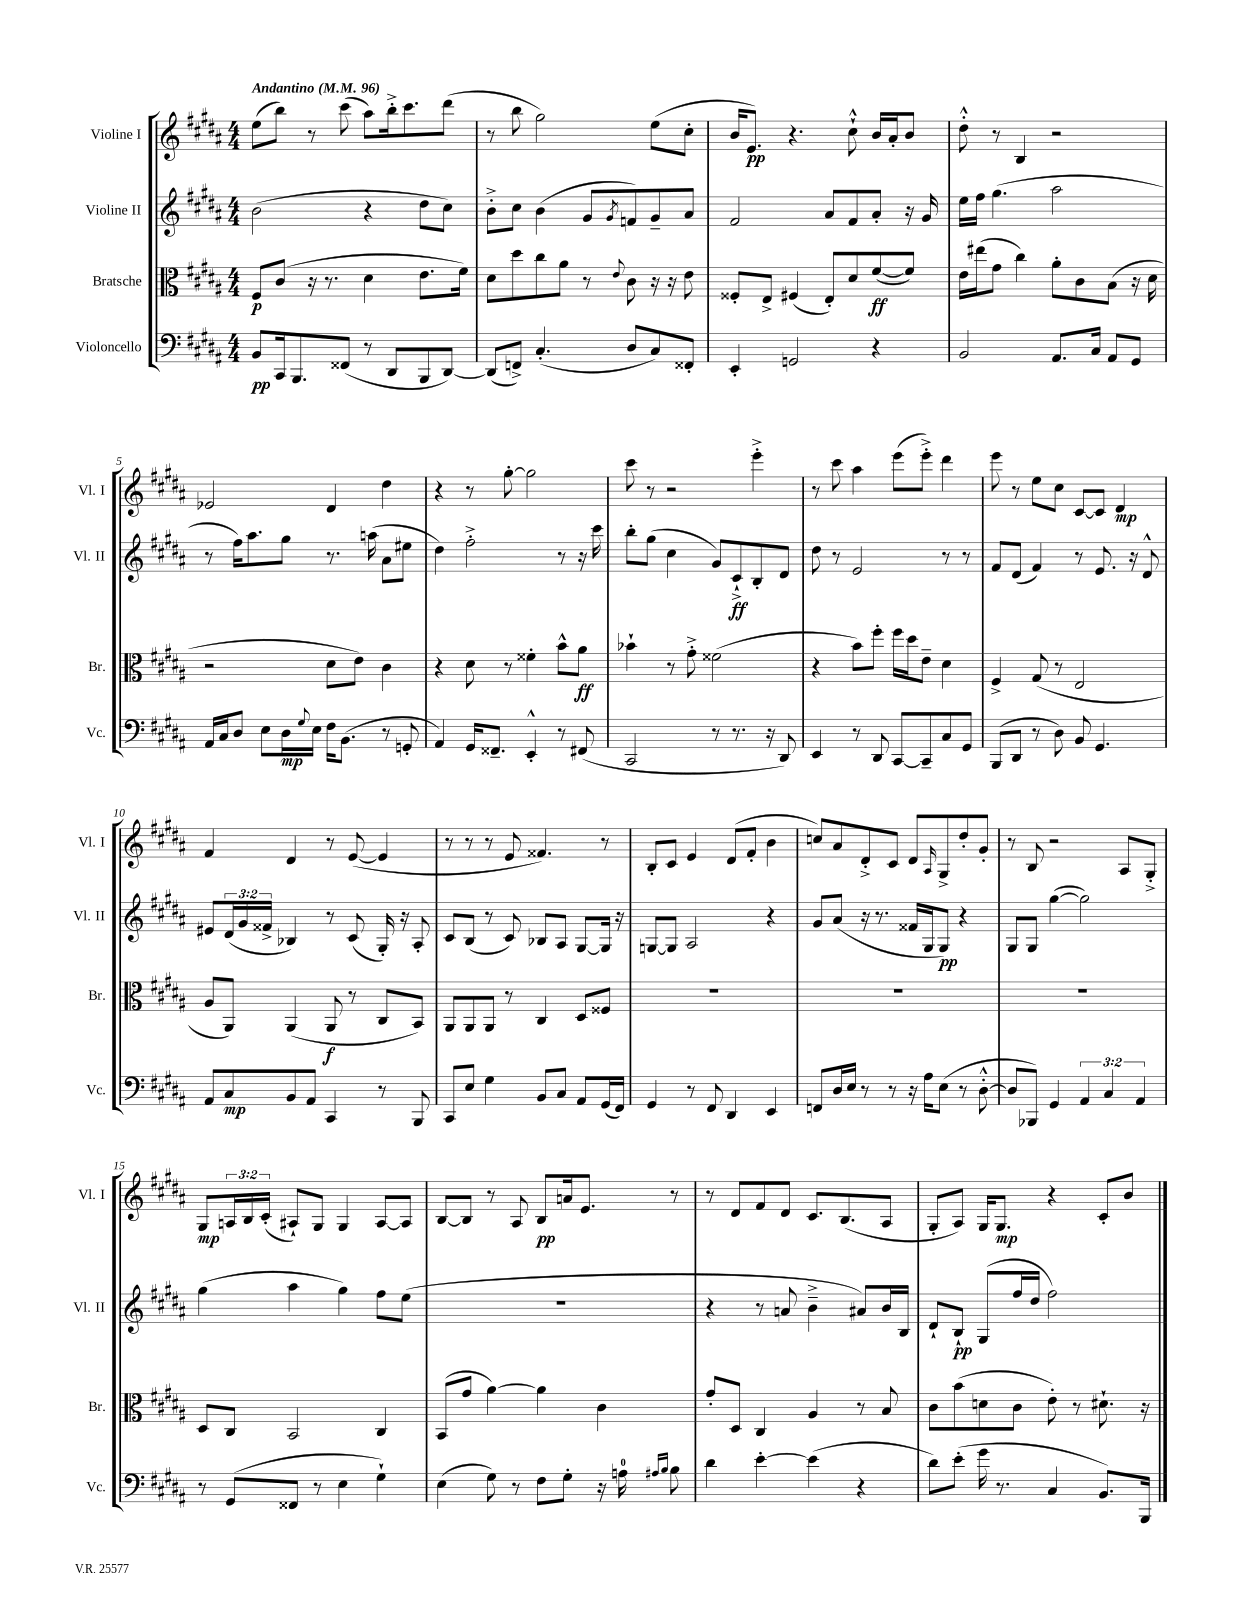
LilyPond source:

<<
\new StaffGroup <<
\new Staff = "s0" \with { instrumentName = "Violine I" shortInstrumentName = "Vl. I" } {
    \clef treble \key b \major \numericTimeSignature \time 4/4 \override Staff.TupletNumber.text = #tuplet-number::calc-fraction-text \tempo "Andantino" 4 = 96
    e''8( b''8) r8 cis'''8( ais''8) b''16-.-> cis'''8. dis'''8( |
    r8 b''8 gis''2) e''8( cis''8-. |
    b'16 e'8.\pp) r4. cis''8-!-^ b'16 ais'16-. b'8 |
    dis''8-.-^ r8 b4 r2 |
    ees'2 dis'4 dis''4 |
    r4 r8 gis''8~-. gis''2 |
    cis'''8 r8 r2 e'''4-.-> |
    r8 cis'''8 ais''4 e'''8( e'''8-.->) dis'''4 |
    e'''8 r8 e''8 cis''8 cis'8~ cis'8 dis'4\mp |
    fis'4 dis'4 r8 e'8~( e'4 |
    r8 r8 r8 e'8 fisis'4.) r8 |
    b8-. cis'8 e'4 dis'8( fis'8-. b'4 |
    c''8) ais'8 dis'8-.-> cis'8 dis'8 \grace { ais16 } gis8-> dis''8-. gis'8-. |
    r8 b8 r2 ais8 gis8-.-> |
    gis8\mp \tuplet 3/2 { a16 b16 cis'16-.( } ais8-!) gis8 gis4 ais8~ ais8 |
    b8~ b8 r8 ais8 b8\pp a'16 e'8. r8 |
    r8 dis'8 fis'8 dis'8 cis'8. b8.( ais8 |
    gis8-. ais8) gis16 gis8.\mp r4 cis'8-. b'8 \bar "|." |
}
\new Staff = "s1" \with { instrumentName = "Violine II" shortInstrumentName = "Vl. II" } {
    \clef treble \key b \major \numericTimeSignature \time 4/4 \override Staff.TupletNumber.text = #tuplet-number::calc-fraction-text
    b'2( r4 dis''8 cis''8) |
    b'8-.-> cis''8 b'4( gis'8 \acciaccatura { gis'8 } f'8) gis'8-- ais'8 |
    fis'2 ais'8 fis'8 ais'8-. r16 gis'16 |
    e''16 fis''16 gis''4.( ais''2 |
    r8 fis''16) ais''8. gis''8 r8. a''16( ais'8 eis''8 |
    dis''4) fis''2-.-> r8 r16 cis'''16 |
    b''8-. gis''8( cis''4 gis'8) cis'8-!->\ff b8-. dis'8 |
    dis''8 r8 e'2 r8 r8 |
    fis'8 dis'8( fis'4) r8 e'8. r16 dis'8-^ |
    eis'8 \tuplet 3/2 { dis'16( gis'16 fisis'16-> } bes4) r8 cis'8( gis16-.) r16 ais8-. |
    cis'8 b8( r8 cis'8) bes8 ais8 gis8~ gis16 r16 |
    g8~ g8 ais2 r4 |
    gis'8 ais'8( r16 r8. fisis'16 gis16 gis8\pp) r4 |
    gis8 gis8 gis''4~( gis''2) |
    gis''4( ais''4 gis''4) fis''8 e''8( |
    R1 |
    r4 r8 a'8 b'4---> ais'8) b'16 b16 |
    dis'8-! b8-!\pp gis8( fis''16 dis''16 fis''2) \bar "|." |
}
\new Staff = "s2" \with { instrumentName = "Bratsche" shortInstrumentName = "Br." } {
    \clef alto \key b \major \numericTimeSignature \time 4/4
    fis8\p cis'8( r16 r8. dis'4 e'8. fis'16) |
    dis'8 dis''8 cis''8 ais'8 r8 \appoggiatura { e'8 } cis'8 r16 r16 e'8 |
    fisis8-. e8-> fis4( e8-.) dis'8 fis'8~\ff( fis'8) |
    e'16 eis''16( gis'8 cis''4) ais'8-. cis'8 b8( r16 dis'16 |
    r2 dis'8 e'8) cis'4 |
    r4 dis'8 r8 fisis'4-. b'8-^ ais'8\ff |
    bes'4-! r8 gis'8-.-> fisis'2( |
    r4 b'8) fis''8-. fis''16 dis''16 e'8-- dis'4 |
    fis4-> gis8( r8 e2 |
    ais8 ais,8) ais,4( ais,8\f r8 cis8 b,8) |
    ais,8 ais,8 ais,8 r8 cis4 dis8 fisis8 |
    R1 |
    R1 |
    R1 |
    dis8 cis8 b,2 cis4 |
    b,8( gis'8 ais'4~) ais'4 cis'4 |
    gis'8-. dis8 cis4 ais4 r8 b8 |
    cis'8 b'8( d'8 cis'8 e'8-.) r8 dis'8.-! r16 \bar "|." |
}
\new Staff = "s3" \with { instrumentName = "Violoncello" shortInstrumentName = "Vc." } {
    \clef bass \key b \major \numericTimeSignature \time 4/4 \override Staff.TupletNumber.text = #tuplet-number::calc-fraction-text
    b,8\pp cis,16 b,,8. fisis,8( r8 dis,8 b,,8 dis,8~) |
    dis,8( f,8->) cis4.-.( dis8 cis8) fisis,8-. |
    e,4-. g,2 r4 |
    b,2 ais,8. cis16 ais,8 gis,8 |
    ais,16 cis16 dis8 e8 dis16\mp \appoggiatura { gis8 } e16 fis16 b,8.( r8 g,8-. |
    ais,4) gis,16 fisis,8.-- e,4-.-^ r8 fis,8( |
    cis,2 r8 r8. r16 dis,8) |
    e,4 r8 dis,8 cis,8~ cis,8-- cis8 gis,8 |
    b,,8( dis,8 r8 dis8) b,8 gis,4. |
    ais,8 cis8\mp b,8 ais,8 cis,4 r8 b,,8 |
    cis,8 e8 gis4 b,8 cis8 ais,8 gis,16( fis,16) |
    gis,4 r8 fis,8 dis,4 e,4 |
    f,8 dis16 e16 r8 r8 r16 ais16 e8( r8 dis8~-.-^ |
    dis8 bes,,8) gis,4 \tuplet 3/2 { ais,4 cis4 ais,4 } |
    r8 gis,8( fisis,8 r8 e4 gis4-!) |
    e4( gis8) r8 fis8 gis8-. r16 a16-0 \grace { ais16 b16 } b8 |
    dis'4 e'4~-. e'4( r4 |
    dis'8) e'8-.( gis'16 r8. cis4 b,8.) b,,16 \bar "|." |
}
>>
>>
